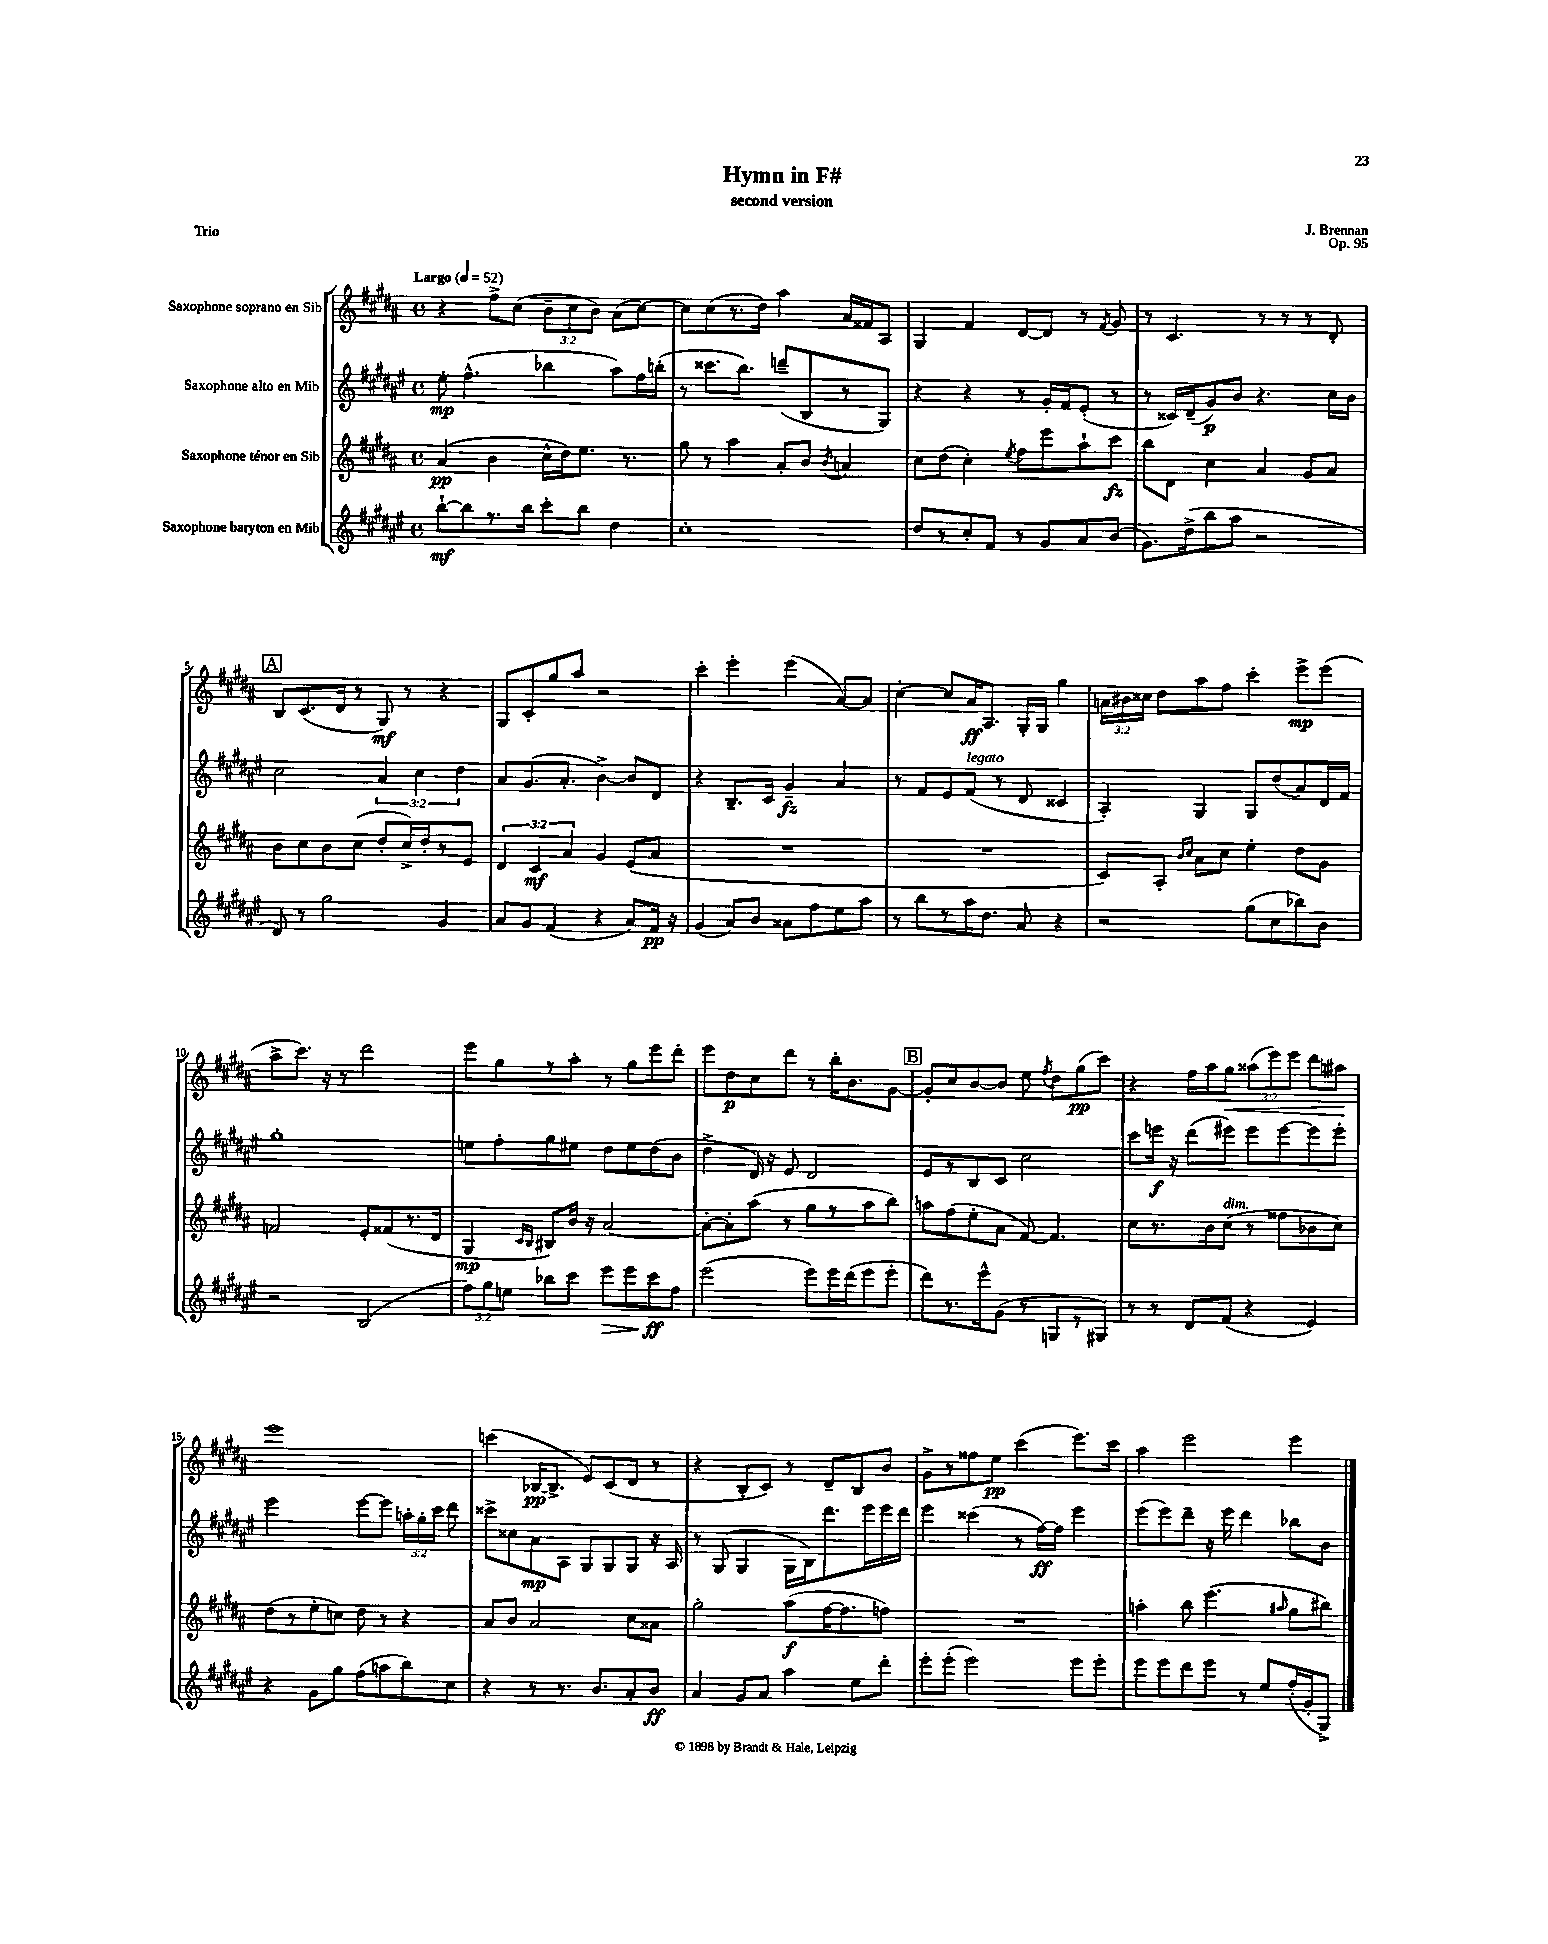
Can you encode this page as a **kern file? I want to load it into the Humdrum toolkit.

**kern	**dynam	**kern	**dynam	**kern	**dynam	**kern	**dynam
*part4	*part4	*part3	*part3	*part2	*part2	*part1	*part1
*staff4	*staff4	*staff3	*staff3	*staff2	*staff2	*staff1	*staff1
*I"Saxophone baryton en Mib	*	*I"Saxophone ténor en Sib	*	*I"Saxophone alto en Mib	*	*I"Saxophone soprano en Sib	*
*clefG2	*	*clefG2	*	*clefG2	*	*clefG2	*
*k[f#c#g#d#a#e#]	*	*k[f#c#g#d#a#]	*	*k[f#c#g#d#a#e#]	*	*k[f#c#g#d#a#]	*
*M4/4	*	*M4/4	*	*M4/4	*	*M4/4	*
*met(c)	*	*met(c)	*	*met(c)	*	*met(c)	*
*MM52	*	*MM52	*	*MM52	*	*MM52	*
=1	=1	=1	=1	=1	=1	=1	=1
!	!	!	!	!	!	!LO:TX:a:B:t=Largo	!
[8bb`\L	mf	(4a#/	pp	8ee#'\	mp	4r	.
8bb\]	.	.	.	(4.ff#^^\	.	.	.
8.r	.	4b\	.	.	.	8ff#^\L	.
.	.	.	.	.	.	(8cc#\J	.
16bb\Jk	.	.	.	.	.	.	.
8ccc#'\L	.	16cc#^^\LL	.	4bb-X\	.	12b~\L	.
.	.	16dd#\J)	.	.	.	.	.
.	.	.	.	.	.	12cc#\	.
8bb\J	.	8.ee\J	.	.	.	.	.
.	.	.	.	.	.	12b\J)	.
4dd#\	.	.	.	8aa#\L)	.	(8a#\L	.
.	.	8.r	.	.	.	.	.
.	.	.	.	16ff#\L	.	[8cc#\J)	.
.	.	.	.	(16bbn'\JJ	.	.	.
=2	=2	=2	=2	=2	=2	=2	=2
1cc#'	.	8gg#\	.	8r	.	8cc#\L]	.
.	.	8r	.	8.ccc##X\L	.	(8cc#\	.
.	.	4aa#\	.	.	.	8.r	.
.	.	.	.	8.bb\J)	.	.	.
.	.	.	.	.	.	16dd#\Jk)	.
.	.	8a#'/L	.	(8dddn~/L	.	4aa#\	.
.	.	8b/J	.	8B/	.	.	.
.	.	8qb/	.	.	.	.	.
.	.	4an/	.	8r	.	16a#/LL	.
.	.	.	.	.	.	16f##X/J	.
.	.	.	.	8G#/J)	.	8A#/J	.
=3	=3	=3	=3	=3	=3	=3	=3
8dd#/L	.	8cc#\L	.	4r	.	4G#/	.
8r	.	(8dd#\J	.	.	.	.	.
8cc#'/	.	4cc#'\)	.	4r	.	4f#/	.
8f#/J	.	.	.	.	.	.	.
.	.	8qee/	.	.	.	.	.
8r	.	8ff#\L	.	8r	.	[8d#/L	.
8g#/L	.	8eee\	.	16g#'/LL	.	8d#/J]	.
.	.	.	.	16f#/J	.	.	.
8a#/	.	8aa#`\	.	(8e#'/J	.	8r	.
.	.	.	.	.	.	8qf#/	.
(8b/J	.	8ccc#\J	fz	8r	.	8g#/	.
=4	=4	=4	=4	=4	=4	=4	=4
8.g#\L)	.	8bb\L	.	8r	.	8r	.
.	.	8d#\J	.	16c##X/LL)	.	4.c#/	.
(16dd#^\k	.	.	.	(16d#~/J	.	.	.
8bb\	.	4cc#\	.	8g#/)	p	.	.
8aa#\J	.	.	.	8b/J	.	.	.
2r	.	4a#/	.	4.r	.	8r	.
.	.	.	.	.	.	8r	.
.	.	8g#/L	.	.	.	8r	.
.	.	8a#/J	.	16cc#\LL	.	8d#'/	.
.	.	.	.	16b\JJ	.	.	.
!!LO:LB:g=z
!!LO:REH:place=s1:t=A
=5	=5	=5	=5	=5	=5	=5	=5
8d#/)	.	8b\L	.	2cc#\	.	8B/L	.
8r	.	8cc#\	.	.	.	(8.c#/	.
2gg#\	.	8b\	.	.	.	.	.
.	.	.	.	.	.	16d#/Jk	.
.	.	(8cc#\J	.	.	.	8r	.
.	.	8dd#'/L	.	6a#/	.	8G#/)	mf
.	.	16cc#^/L)	.	.	.	8r	.
.	.	.	.	6cc#\	.	.	.
.	.	16dd#'/J	.	.	.	.	.
4g#/	.	8r	.	.	.	4r	.
.	.	.	.	6dd#\	.	.	.
.	.	8e/J	.	.	.	.	.
=6	=6	=6	=6	=6	=6	=6	=6
8a#/L	.	6d#/	.	8a#/L	.	8G#/L	.
8g#/J	.	.	.	(8.g#/	.	8c#'/	.
.	.	6c#/	mf	.	.	.	.
(4f#/	.	.	.	.	.	8gg#/	.
.	.	.	.	8.a#'/J	.	.	.
.	.	6a#/	.	.	.	.	.
.	.	.	.	.	.	8aa#/J	.
4r	.	4g#/	.	[4b^\)	.	2r	.
8a#/L)	.	(8e/L	.	8b/L]	.	.	.
16f#/Jk	pp	8a#/J	.	8d#/J	.	.	.
16r	.	.	.	.	.	.	.
=7	=7	=7	=7	=7	=7	=7	=7
(4g#/	.	1r	.	4r	.	4ccc#'\	.
8a#/L)	.	.	.	8.B~/L	.	4eee'\	.
8b/J	.	.	.	.	.	.	.
.	.	.	.	16c#/Jk	.	.	.
8a##X\L	.	.	.	4g#~/	fz	(4eee\	.
8ff#\	.	.	.	.	.	.	.
8ee#\	.	.	.	4a#/	.	[8a#/L)	.
8aa#\J	.	.	.	.	.	8a#/J]	.
=8	=8	=8	=8	=8	=8	=8	=8
8r	.	1r	.	8r	.	[4cc#'\	.
8bb\L	.	.	.	8f#/L	.	.	.
8r	.	.	.	8e#/	.	8cc#/L]	.
!	!	!	!	!LO:TX:a:i:t=legato	!	!	!
16aa#\K	.	.	.	(8f#/J	.	16a#/K	ff
8.dd#\J	.	.	.	.	.	8.A#/J	.
.	.	.	.	8r	.	.	.
8a#/	.	.	.	8d#/	.	16G#'/LL	.
.	.	.	.	.	.	16G#/JJ	.
4r	.	.	.	4c##X/	.	4gg#\	.
=9	=9	=9	=9	=9	=9	=9	=9
2r	.	8c#/L)	.	4A#'/)	.	24an\LL	.
.	.	.	.	.	.	24b#X\	.
.	.	.	.	.	.	24cc##X\JJ	.
.	.	8A#'/J	.	.	.	8dd#\L	.
.	.	16qqb/LL	.	.	.	.	.
.	.	16qqcc#/JJ	.	.	.	.	.
.	.	8a#\L	.	4G#/	.	8aa#\	.
.	.	8cc#\J	.	.	.	8ff#\J	.
(8gg#\L	.	4ee'\	.	8G#/L	.	4ccc#'\	.
8cc#\	.	.	.	(8dd#/	.	.	.
8bb-X\)	.	8dd#\L	.	8a#/)	.	8eee^\L	mp
8b\J	.	8g#\J	.	16d#/L	.	(8eee\J	.
.	.	.	.	16f#/JJ	.	.	.
!!LO:LB:g=z
=10	=10	=10	=10	=10	=10	=10	=10
2r	.	2fn/	.	1gg#'	.	8aa#^\L	.
.	.	.	.	.	.	8.ccc#\J)	.
.	.	.	.	.	.	16r	.
.	.	.	.	.	.	8r	.
(2B/	.	8e'/L	.	.	.	2ddd#\	.
.	.	(8f##X/	.	.	.	.	.
.	.	8.r	.	.	.	.	.
.	.	16d#/Jk	.	.	.	.	.
=11	=11	=11	=11	=11	=11	=11	=11
12ff#\L)	.	4G#/	mp	8een\L	.	8eee\L	.
12gg#\	.	.	.	.	.	.	.
.	.	.	.	8ff#'\	.	8gg#\	.
12een\J	.	.	.	.	.	.	.
.	.	16qqc#/LL	.	.	.	.	.
.	.	16qqB/JJ	.	.	.	.	.
8bb-X\L	.	8B#X/L)	.	8gg#\	.	8r	.
8ccc#\J	.	16b/Jk	.	8ee#X\J	.	8aa#'\J	.
.	.	16r	.	.	.	.	.
!	!LO:HP:b	!	!	!	!	!	!
8eee#\L	>	[2a#/	.	8dd#\L	.	8r	.
8eee#\	.	.	.	8ee#\	.	8gg#\L	.
8ccc#\	ff	.	.	(8dd#\	.	8eee\	.
8ff#\J	]	.	.	8b\J	.	8ddd#'\J	.
=12	=12	=12	=12	=12	=12	=12	=12
(2eee#\	.	8a#'\L_	.	4dd#^\	.	8eee\L	.
.	.	8a#'\]	.	.	.	8dd#\	p
.	.	(8aa#\J	.	16d#/)	.	8cc#\	.
.	.	.	.	16r	.	.	.
.	.	8r	.	8e#/	.	8ddd#\J	.
8eee#\L)	.	8gg#\L	.	2d#/	.	8r	.
16eee#\L	.	8r	.	.	.	16bb'\KL	.
(16ddd#\J	.	.	.	.	.	8.b\	.
8eee#\	.	8aa#\	.	.	.	.	.
8eee#'\J	.	8bb\J)	.	.	.	[8g#\J	.
!!LO:REH:place=s1:t=B
=13	=13	=13	=13	=13	=13	=13	=13
8ddd#\L)	.	8aan\L	.	8e#/L	.	8g#'/L]	.
8.r	.	(8ff#\	.	8r	.	8cc#/	.
.	.	8ee'\	.	8B/	.	[8b/	.
16eee#^^\k	.	.	.	.	.	.	.
(8g#\J	.	8a#\J	.	8c#/J	.	8b/J]	.
8r	.	[8f#/)	.	2cc#\	.	8ee\	.
.	.	.	.	.	.	8qff#/	.
8Gn/L	.	4.f#/]	.	.	.	8dd#\L	.
8r	.	.	.	.	.	(8gg#\	pp
8G#X/J)	.	.	.	.	.	8ccc#\J)	.
=14	=14	=14	=14	=14	=14	=14	=14
8r	.	8cc#\L	.	8ccc#\L	.	4r	.
8r	.	8.r	.	16eeen\Jk	f	.	.
.	.	.	.	16r	.	.	.
8d#/L	.	.	.	(8ddd#\L	.	16ff#\LL	.
.	.	16b\k	.	.	.	16aa#\J	.
!	!	!LO:TX:a:i:t=dim.	!	!	!	!	!
!	!	!	!	!	!	!	!LO:HP:b
(8f#/J	.	(8cc#\J	.	8eee#X\J)	.	8gg#\J	<
4r	.	8r	.	8eee#\L	.	(12aa##X\L	.
.	.	.	.	.	.	12eee\)	.
.	.	8ff##X\L	.	[8eee#\	.	.	.
.	.	.	.	.	.	12eee\J	.
4e#/)	.	8b-X\	.	8eee#\]	.	8ddd#\L	.
.	.	8cc#\J)	.	8eee#'\J	.	8aa#X\J	.
.	.	.	.	.	.	.	[
!!LO:LB:g=z
=15	=15	=15	=15	=15	=15	=15	=15
4r	.	(8dd#\L	.	2eee#\	.	1eee	.
.	.	8r	.	.	.	.	.
8g#\L	.	8ee'\	.	.	.	.	.
8gg#\J	.	8ccn\J)	.	.	.	.	.
(8ff#\L	.	8dd#\	.	[8eee#\L	.	.	.
8aan\	.	8r	.	8eee#\J]	.	.	.
8bb\)	.	4r	.	24aan'\LL	.	.	.
.	.	.	.	24gg#'\	.	.	.
.	.	.	.	24ccc#\JJ	.	.	.
8cc#\J	.	.	.	8ddd#\	.	.	.
=16	=16	=16	=16	=16	=16	=16	=16
4r	.	8a#/L	.	8ccc##X^\L	.	(4cccn\	.
.	.	8b/J	.	8cc##X\	.	.	.
8r	.	2a#/	.	8a#\	mp	[16B-X/KL	pp
.	.	.	.	.	.	8.B-^/J]	.
8.r	.	.	.	8A#\J	.	.	.
.	.	.	.	8G#/L	.	8e/L)	.
8.b/L	.	.	.	.	.	.	.
.	.	.	.	8G#/	.	(8c#/	.
8a#'/	.	8cc#\L	.	8G#/J	.	8d#/J	.
8b/J	ff	8a##X\J	.	16r	.	8r	.
.	.	.	.	16A#/	.	.	.
=17	=17	=17	=17	=17	=17	=17	=17
4a#/	.	2gg#'\	.	8r	.	4r	.
.	.	.	.	(8G#/	.	.	.
8g#/L	.	.	.	4G#/	.	8B'/L	.
8a#/J	.	.	.	.	.	8c#/J)	.
4aa#\	.	(8aa#\L	f	16G#\LL	.	8r	.
.	.	.	.	16B\J)	.	.	.
.	.	[16ff#\K	.	8.ddd#\	.	8d#~/L	.
.	.	8.ff#\]	.	.	.	.	.
8ee#\L	.	.	.	.	.	8B/	.
.	.	.	.	16eee#\L	.	.	.
8ddd#'\J	.	8ffn\J)	.	16eee#\	.	8b/J	.
.	.	.	.	16ddd#\JJ	.	.	.
=18	=18	=18	=18	=18	=18	=18	=18
8eee#'\L	.	1r	.	4eee#\	.	8g#^\L	.
(8eee#'\J	.	.	.	.	.	8r	.
2eee#\)	.	.	.	(4ccc##X\	.	8ff##X\	.
.	.	.	.	.	.	8ee\J	pp
.	.	.	.	8r	.	(4ccc#\	.
.	.	.	.	[16ff#\LL)	ff	.	.
.	.	.	.	16ff#\JJ]	.	.	.
8eee#\L	.	.	.	4eee#\	.	8.eee\L)	.
8eee#'\J	.	.	.	.	.	.	.
.	.	.	.	.	.	16ccc#\Jk	.
=19	=19	=19	=19	=19	=19	=19	=19
8eee#\L	.	4aan'\	.	(8eee#\L	.	4aa#\	.
8eee#\	.	.	.	8eee#\)	.	.	.
8ddd#\	.	8bb\	.	8ddd#~\J	.	2eee\	.
8eee#\J	.	(4.eee\	.	16r	.	.	.
.	.	.	.	16eee#\	.	.	.
8r	.	.	.	4ddd#\	.	.	.
8ee#/L	.	.	.	.	.	.	.
.	.	16qqaa#X/	.	.	.	.	.
(16ff#'/L	.	8gg#\L	.	8bb-X\L	.	4eee\	.
16g#'/J	.	.	.	.	.	.	.
8G#^/J)	.	8bb#X\J)	.	8b\J	.	.	.
==	==	==	==	==	==	==	==
*-	*-	*-	*-	*-	*-	*-	*-
